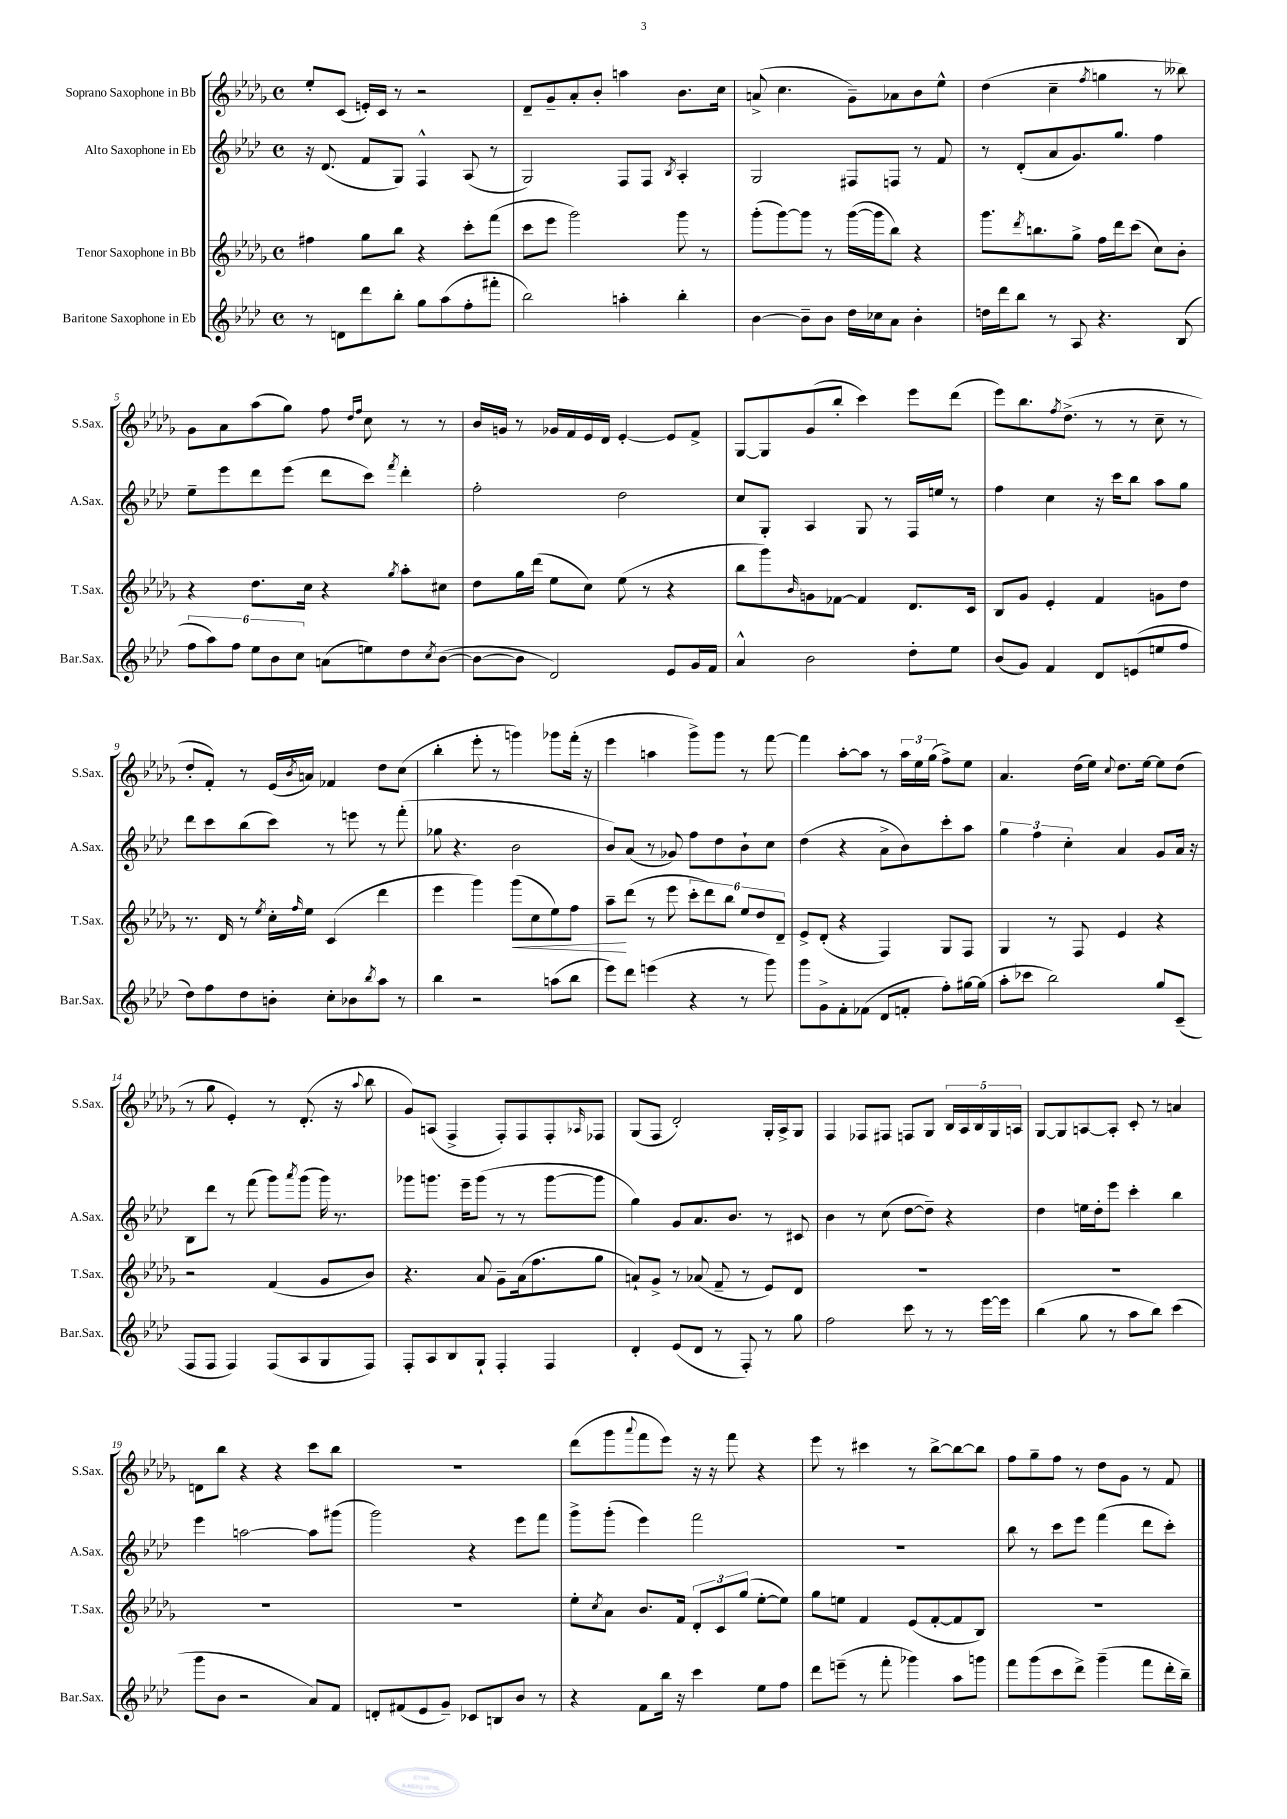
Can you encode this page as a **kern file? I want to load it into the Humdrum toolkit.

**kern	**kern	**kern	**kern
*staff4	*staff3	*staff2	*staff1
*clefG2	*clefG2	*clefG2	*clefG2
*k[b-e-a-d-]	*k[b-e-a-d-g-]	*k[b-e-a-d-]	*k[b-e-a-d-g-]
*M4/4	*M4/4	*M4/4	*M4/4
*met(c)	*met(c)	*met(c)	*met(c)
8r	4ff#\	16r	8ee-'/L
.	.	(8.d-/	.
8d\L	.	.	(8c/J
8ddd-\	8gg-\L	8f/L	16e'/LL)
.	.	.	16c/JJ
8bb-'\J	8bb-\J	8G/J)	8r
8gg\L	4r	4F^^/	2r
(8aa-\	.	.	.
8ff'\	8ccc'\L	(8A-/	.
8fff#'\J	(8fff\J	8r	.
=	=	=	=
2bb-\)	8ccc\L	2G/)	8d-~/L
.	8eee-\J	.	8g-~/
.	2ggg-\)	.	8a-'/
.	.	.	8b-'/J
4aa'\	.	8F/L	4aa\
.	.	8F/J	.
.	.	8qB-/	.
4bb-'\	8ggg-\	4A-'/	8.b-\L
.	8r	.	.
.	.	.	16cc\Jk
=	=	=	=
[4b-\	(8ggg-'\L	2G/	(8a^/
.	[8ggg-\)	.	4.cc\
8b-~\]L	8ggg-\]J	.	.
8b-\J	8r	.	.
16dd-\LL	([16ggg-\LL	8F#/L	8g-~\L)
16cc-\J	16ggg-\]J	.	.
8a-\J	8bb-\J)	8F/J	8a-\
4b-'\	4r	8r	8b-\
.	.	8f/	8ee-^^\J
=	=	=	=
16dd\LL	8.ggg-\L	8r	(4dd-\
16ddd-\J	.	.	.
8bb-\J	.	(8d-'/L	.
.	8qddd-/	.	.
.	8.bb\	.	.
8r	.	8a-/	4cc~\
8A-/	8gg-^\J	8.g/)	.
.	.	.	8qff/
4.r	16ff\LL	.	4gg\
.	16ddd-\J	8.gg/J	.
.	(8ccc\J	.	.
.	8cc\L)	4ff\	8r
(8B-/	8b-'\J	.	8bb--\)
=	=	=	=
12ff\L	4r	8ee-~\L	8g-\L
12aa-\)	.	.	.
.	.	8eee-\	8a-\
12ff\J	.	.	.
12ee-\L	8.dd-\L	8ddd-\	(8aa-\
12b-\	.	.	.
.	.	(8eee-\J	8gg-\J)
12cc\J	.	.	.
.	16cc\Jk	.	.
(8a\L	4r	8ddd-\L	8ff\
.	.	.	16qqdd-/LL
.	.	.	16qqff/JJ
8ee\)	.	8ccc\J)	8cc\
.	8qgg-/	8qfff/	.
8dd-\	8aa-'\L	4ddd-'\	8r
8qcc/	.	.	.
([8b-\J	8cc#\J	.	8r
=	=	=	=
8b-\_L	8dd-\L	2ff'\	16b-/LL
.	.	.	16g/JJ
8b-\]J	16gg-\L	.	8r
.	(16ddd-\JJ	.	.
2d-/)	8ee-\L	.	16g-/LL
.	.	.	16f/
.	8cc\J)	.	16e-/
.	.	.	16d-/JJ
.	(8ee-\	2dd-\	[4e-'/
.	8r	.	.
8e-/L	4r	.	8e-/]L
16g/L	.	.	8f^/J
16f/JJ	.	.	.
=	=	=	=
4a-^^/	8bb-\L	8cc/L	[8G-/L
.	8ggg-\)	8G'/J	8G-/]
.	16qqb-/	.	.
2b-\	8g\	4A-/	(8g-/
.	[8f-\J	.	8bb-'/J
.	4f-/]	8G/	4ccc\)
.	.	8r	.
8dd-'\L	8.d-/L	16F/LL	8eee-\L
.	.	16ee/JJ	.
8ee-\J	.	8r	(8ddd-\J
.	16c/Jk	.	.
=	=	=	=
(8b-/L	8B-/L	4ff\	8eee-\L)
8g/J)	8g-/J	.	8.bb-\
4f/	4e-'/	4cc\	.
.	.	.	8qff/
.	.	.	(8.dd-^\J
8d-/L	4f/	16r	8r
.	.	16ccc\LK	.
(8e/	.	8bb-\J	8r
8ee/	8g\L	8aa-\L	8cc~\
8ff/J	8dd-\J	8gg\J	8r
=	=	=	=
8dd-\L)	8.r	8ddd-\L	8dd-'/L
8ff\	.	8ccc\	8f'/J)
.	16d-/	.	.
8dd-\	8r	(8bb-\	8r
.	8qee-/	.	.
8b'\J	16cc'\LL	8ccc\J)	(16e-/LL
.	16qqff/	.	8qb-/
.	16ee-\JJ	.	16a/JJ)
8cc'\L	(4c/	8r	4f-/
8b-\	.	8eee\	.
8qbb-/	.	.	.
8aa-\J	4ddd-\	8r	8dd-\L
8r	.	(8fff'\	(8cc\J
=	=	=	=
4bb-\	4eee-\	8gg-\	4bb-'\
.	.	4.r	.
2r	4ggg-\)	.	8eee-'\
.	.	.	8r
.	(8ggg-\L	2b-\	4ggg\)
.	8cc\	.	.
(8aa\L	8ee-\)	.	8ggg-\L
8bb-\J	8ff\J	.	(16fff'\Jk
.	.	.	16r
=	=	=	=
8eee-\L)	8aa-~\L	8b-/L)	4eee-\
8ddd-\J	(8ddd-\J	(8a-/J	.
(4eee\	8r	8r	4aa\
.	8eee-\	8g-/)	.
4r	12ccc'\L	8ff\L	8ggg-^\L)
.	12ddd-\)	.	.
.	.	8dd-\	8ggg-\J
.	12bb-\J	.	.
8r	12ee-/L	8b-`\	8r
.	12dd-/	.	.
8ggg\)	.	8cc\J	[8fff\
.	12d-~/J	.	.
=	=	=	=
8ggg\L	8e-^/L	(4dd-\	4fff\]
8g^\	(8d-'/J	.	.
8f'\	4r	4r	[8aa-'\L
(8f-\J	.	.	8aa-\]J
8d-/L	4F/)	8a-^\L	8r
8f'/J	.	8b-\)	24aa-\LL
.	.	.	24ee-\
.	.	.	(24gg-\JJ
8ff'\L)	8G-/L	8ccc'\	8ff^\L)
[16gg#\L	8F/J	8aa-\J	8ee-\J
(16gg#\]JJ	.	.	.
=	=	=	=
8aa-'\L	4G-/	6gg\	4.a-/
8ccc-\J	.	.	.
.	.	6ff\	.
2bb-\)	8r	.	.
.	.	6cc'\	.
.	8F/	.	(16dd-\LL
.	.	.	16ee-\JJ)
.	.	.	8qqcc/
.	4e-/	4a-/	8.dd-\L
.	.	.	[16ee-\Jk
8gg/L	4r	8g/L	8ee-\]L
(8c~/J	.	16a-/Jk	(8dd-\J
.	.	16r	.
=	=	=	=
8F/L	2r	8B-\L	8r
8F/J	.	8ddd-\J	8gg-\
4F/)	.	8r	4e-'/)
.	.	(8fff\	.
(8F/L	(4f/	8ggg\L)	8r
.	.	8qaaa-/	.
8A-/	.	(8ggg\J	(8.d-'/
8G/	8g-/L	16ggg\)	.
.	.	8.r	16r
.	.	.	8qqaa-/
8F/J)	8b-/J)	.	8bb-\
=	=	=	=
8F'/L	4.r	8ggg-\L	8g-/L)
8A-/	.	8.ggg\J	(8A/J
8B-/	.	.	4F^/
.	.	16eee-~\LK	.
8G`/J	8a-/	(8ggg\J	.
4F'/	8g-~\L	8r	8F'/L)
.	(16a-\k	8r	8F/
.	8.ff\	.	.
4F/	.	[8ggg\L	8F'/
.	.	.	16qqA-/
.	8gg-\J	8ggg\]J	8F-/J
=	=	=	=
4d-'/	8a`/L)	4gg\)	(8G-/L
.	8g-^/J	.	8F/J
(8e-/L	8r	8g/L	2d-'/)
8d-/J	(8a-/	8.a-/	.
8r	8f~/	.	.
.	.	8.b-/J	.
8F'/)	8r	.	.
8r	8e-/L)	8r	16G-'/LL
.	.	.	16A-^/J
8gg\	8d-/J	8c#/	8G-/J
=	=	=	=
2ff\	1r	4b-\	4F/
.	.	8r	8F-/L
.	.	(8cc\	8F#/J
8ccc\	.	[8dd-\L	8F/L
8r	.	8dd-~\]J)	8G-/J
8r	.	4r	20B-/LL
.	.	.	20A-/
.	.	.	20B-/
[16eee-\LL	.	.	.
.	.	.	20G-/
16eee-\]JJ	.	.	.
.	.	.	20A/JJ
=	=	=	=
(4bb-\	1r	4dd-\	[8G-/L
.	.	.	8G-/]
8gg\	.	16ee\LL	[8A/
.	.	16dd-'\J	.
8r	.	8eee-\J	8A'/]J
8aa-\L	.	4ccc'\	8c'/
8bb-\J)	.	.	8r
(4ccc\	.	4bb-\	4a/
=	=	=	=
8ggg\L	1r	4eee-\	8d\L
8b-\J	.	.	8bb-\J
2r	.	[2aa\	4r
.	.	.	4r
8a-/L)	.	8aa\]L	8ccc\L
8f/J	.	(8ggg#\J	8bb-\J
=	=	=	=
8d'/L	1r	2ggg\)	1r
(8f#/	.	.	.
8e-/	.	.	.
8g~/J)	.	.	.
8c-/L	.	4r	.
8B/	.	.	.
8b-/J	.	8eee-\L	.
8r	.	8fff\J	.
=	=	=	=
4r	8ee-'\L	8ggg^\L	(8ddd-\L
.	8qcc/	.	.
.	8a-\J	(8ggg'\J	8ggg-\
.	.	.	8qqaaa-/
8f\L	8.b-/L	4eee-\)	8fff\
16bb-\Jk	.	.	8eee-\J)
16r	16f/Jk	.	.
4ccc\	12d-'/L	2fff\	16r
.	.	.	16r
.	12c/	.	.
.	.	.	8fff\
.	(12gg-/J	.	.
8ee-\L	[8ee-'\L	.	4r
8ff\J	8ee-\]J)	.	.
=	=	=	=
8ddd-\L	8gg-\L	1r	8eee-\
(8eee~\J	8ee\J	.	8r
8r	4f/	.	4ccc#\
8fff'\	.	.	.
4ggg-\)	(8e-/L	.	8r
.	[8f'/	.	[8bb-^\L
8aa-\L	8f/]	.	8bb-\_
8ggg\J	8B-/J)	.	8bb-\]J
=	=	=	=
8fff\L	1r	8bb-\	8ff\L
(8ggg\	.	8r	8gg-~\
8ccc\	.	8ccc\L	8ff\J
8ddd-^\J)	.	8eee-\J	8r
(4ggg~\	.	(4fff\	8dd-\L
.	.	.	8g-\J
8fff\L	.	8ddd-\L	8r
16ddd-'\L	.	8ccc'\J)	8f/
16bb-~\JJ)	.	.	.
==	==	==	==
*-	*-	*-	*-
